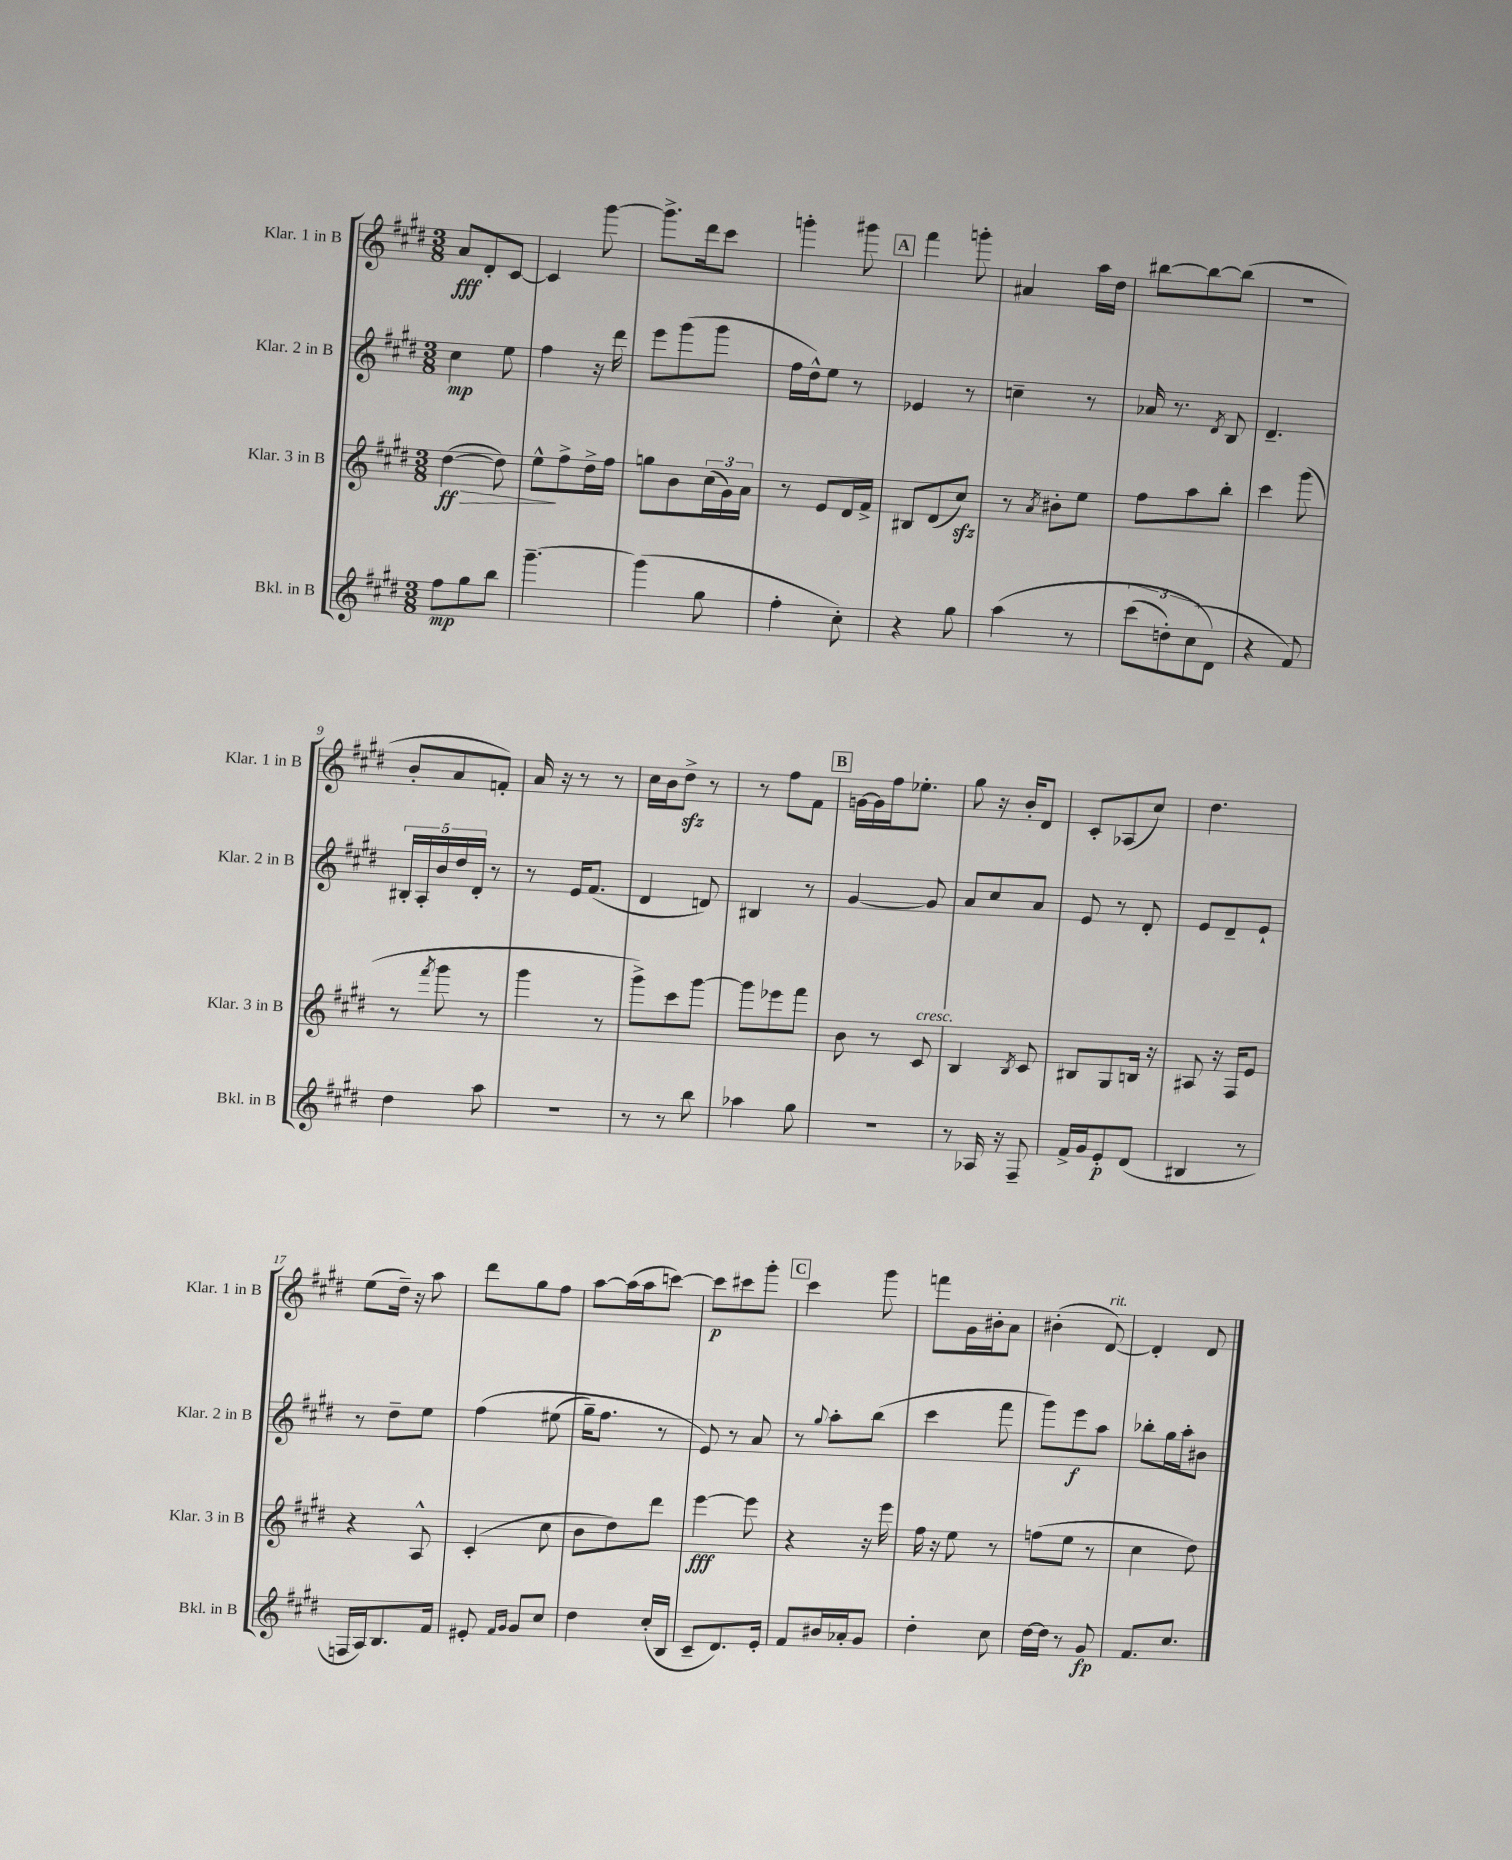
<<
\new StaffGroup <<
\new Staff = "s0" \with { instrumentName = "Klar. 1 in B" shortInstrumentName = "Klar. 1 in B" } {
    \clef treble \key e \major \numericTimeSignature \time 3/8
    a'8\fff dis'8-. cis'8~ |
    cis'4 gis'''8~ |
    gis'''8.-> dis'''16 cis'''8 |
    g'''4-. gis'''8 |
    \mark \markup { \box "A" } fis'''4 g'''8-. |
    ais'4 a''16 dis''16 |
    bis''8~ bis''8~ bis''8( |
    R4. |
    b'8-. a'8 f'8-.) |
    a'16 r16 r8 r8 |
    cis''16 b'16 dis''8->\sfz r8 |
    r8 fis''8 fis'8 |
    \mark \markup { \box "B" } g'16~ g'16 fis''16 ees''8.-. |
    gis''8 r16 b'16-. dis'8 |
    cis'8-. aes8( cis''8) |
    dis''4. |
    e''8( dis''16--) r16 a''8 |
    dis'''8 gis''8 fis''8 |
    a''8~ a''16( a''16 c'''8~) |
    c'''8\p cis'''8 gis'''8-. |
    \mark \markup { \box "C" } cis'''4 gis'''8 |
    f'''8 gis'16 bis'16-. a'8 |
    bis'4-.( dis'8~^\markup { \italic "rit." }) |
    dis'4-. dis'8 \bar "|." |
}
\new Staff = "s1" \with { instrumentName = "Klar. 2 in B" shortInstrumentName = "Klar. 2 in B" } {
    \clef treble \key e \major \numericTimeSignature \time 3/8
    cis''4\mp e''8 |
    fis''4 r16 dis'''16 |
    e'''8 gis'''8( gis'''8 |
    fis''16 dis''16-^) e''8 r8 |
    \mark \markup { \box "A" } ees'4 r8 |
    c''4-- r8 |
    aes'16 r8. \acciaccatura { dis'8 } b8 |
    dis'4.-- |
    \tuplet 5/4 { bis16-. a16-. b'16 dis''16 dis'16-. } r8 |
    r8 e'16 fis'8.( |
    dis'4 d'8) |
    bis4 r8 |
    \mark \markup { \box "B" } gis'4~ gis'8 |
    a'8 cis''8 a'8 |
    e'8 r8 dis'8-. |
    e'8 dis'8-- e'8-! |
    r8 dis''8-- e''8 |
    fis''4\( eis''8( |
    gis''16--) fis''8. r8 |
    e'8\) r8 a'8 |
    \mark \markup { \box "C" } r8 \appoggiatura { gis''8 } a''8-. b''8( |
    cis'''4 fis'''8 |
    gis'''8) e'''8\f a''8 |
    bes''8-. gis''16 a''16-. bis'8 \bar "|." |
}
\new Staff = "s2" \with { instrumentName = "Klar. 3 in B" shortInstrumentName = "Klar. 3 in B" } {
    \clef treble \key e \major \numericTimeSignature \time 3/8
    dis''4~\ff\>( dis''8) |
    e''8-^\! fis''8-> dis''16-> fis''16 |
    g''8 b'8 \tuplet 3/2 { cis''16( gis'16) a'16 } |
    r8 e'8 dis'16 fis'16-> |
    \mark \markup { \box "A" } bis8 dis'8( cis''8\sfz) |
    r8 \acciaccatura { a'8 } bis'8-. e''8 |
    fis''8 a''8 b''8-. |
    cis'''4 gis'''8( |
    r8 \acciaccatura { fis'''8 } gis'''8 r8 |
    gis'''4 r8 |
    gis'''8->) cis'''8 gis'''8~ |
    gis'''8 ees'''8 fis'''8 |
    \mark \markup { \box "B" } b'8 r8 cis'8^\markup { \italic "cresc." } |
    b4 \acciaccatura { b8 } cis'8 |
    bis8 gis8 b16 r16 |
    ais8 r16 fis16 e'8 |
    r4 a8-^ |
    cis'4-.( cis''8 |
    b'8 dis''8) dis'''8 |
    e'''4~\fff e'''8 |
    \mark \markup { \box "C" } r4 r16 e'''16 |
    fis''16 r16 e''8 r8 |
    f''8( e''8 r8 |
    cis''4 dis''8) \bar "|." |
}
\new Staff = "s3" \with { instrumentName = "Bkl. in B" shortInstrumentName = "Bkl. in B" } {
    \clef treble \key e \major \numericTimeSignature \time 3/8
    fis''8\mp gis''8 b''8 |
    gis'''4.~-- |
    gis'''4( gis''8 |
    fis''4-. cis''8-.) |
    \mark \markup { \box "A" } r4 gis''8 |
    a''4\( r8 |
    \tuplet 3/2 { cis'''8( d''8-.) cis''8( } dis'8\) |
    r4 fis'8) |
    dis''4 a''8 |
    R4. |
    r8 r8 b''8 |
    aes''4 gis''8 |
    \mark \markup { \box "B" } r4. |
    r8 aes16 r16 fis8-- |
    fis'16-> gis'16 e'8-.\p dis'8( |
    bis4 r8 |
    f16 a16) b8. fis'16 |
    eis'8-. \grace { fis'16 gis'16 } gis'8 cis''8 |
    dis''4 cis''16-.( b16 |
    cis'8-- dis'8.) e'16-. |
    \mark \markup { \box "C" } fis'8 bis'16 aes'16-. gis'8 |
    dis''4-. cis''8 |
    dis''16~ dis''16 r8 gis'8\fp |
    fis'8. cis''8. \bar "|." |
}
>>
>>
